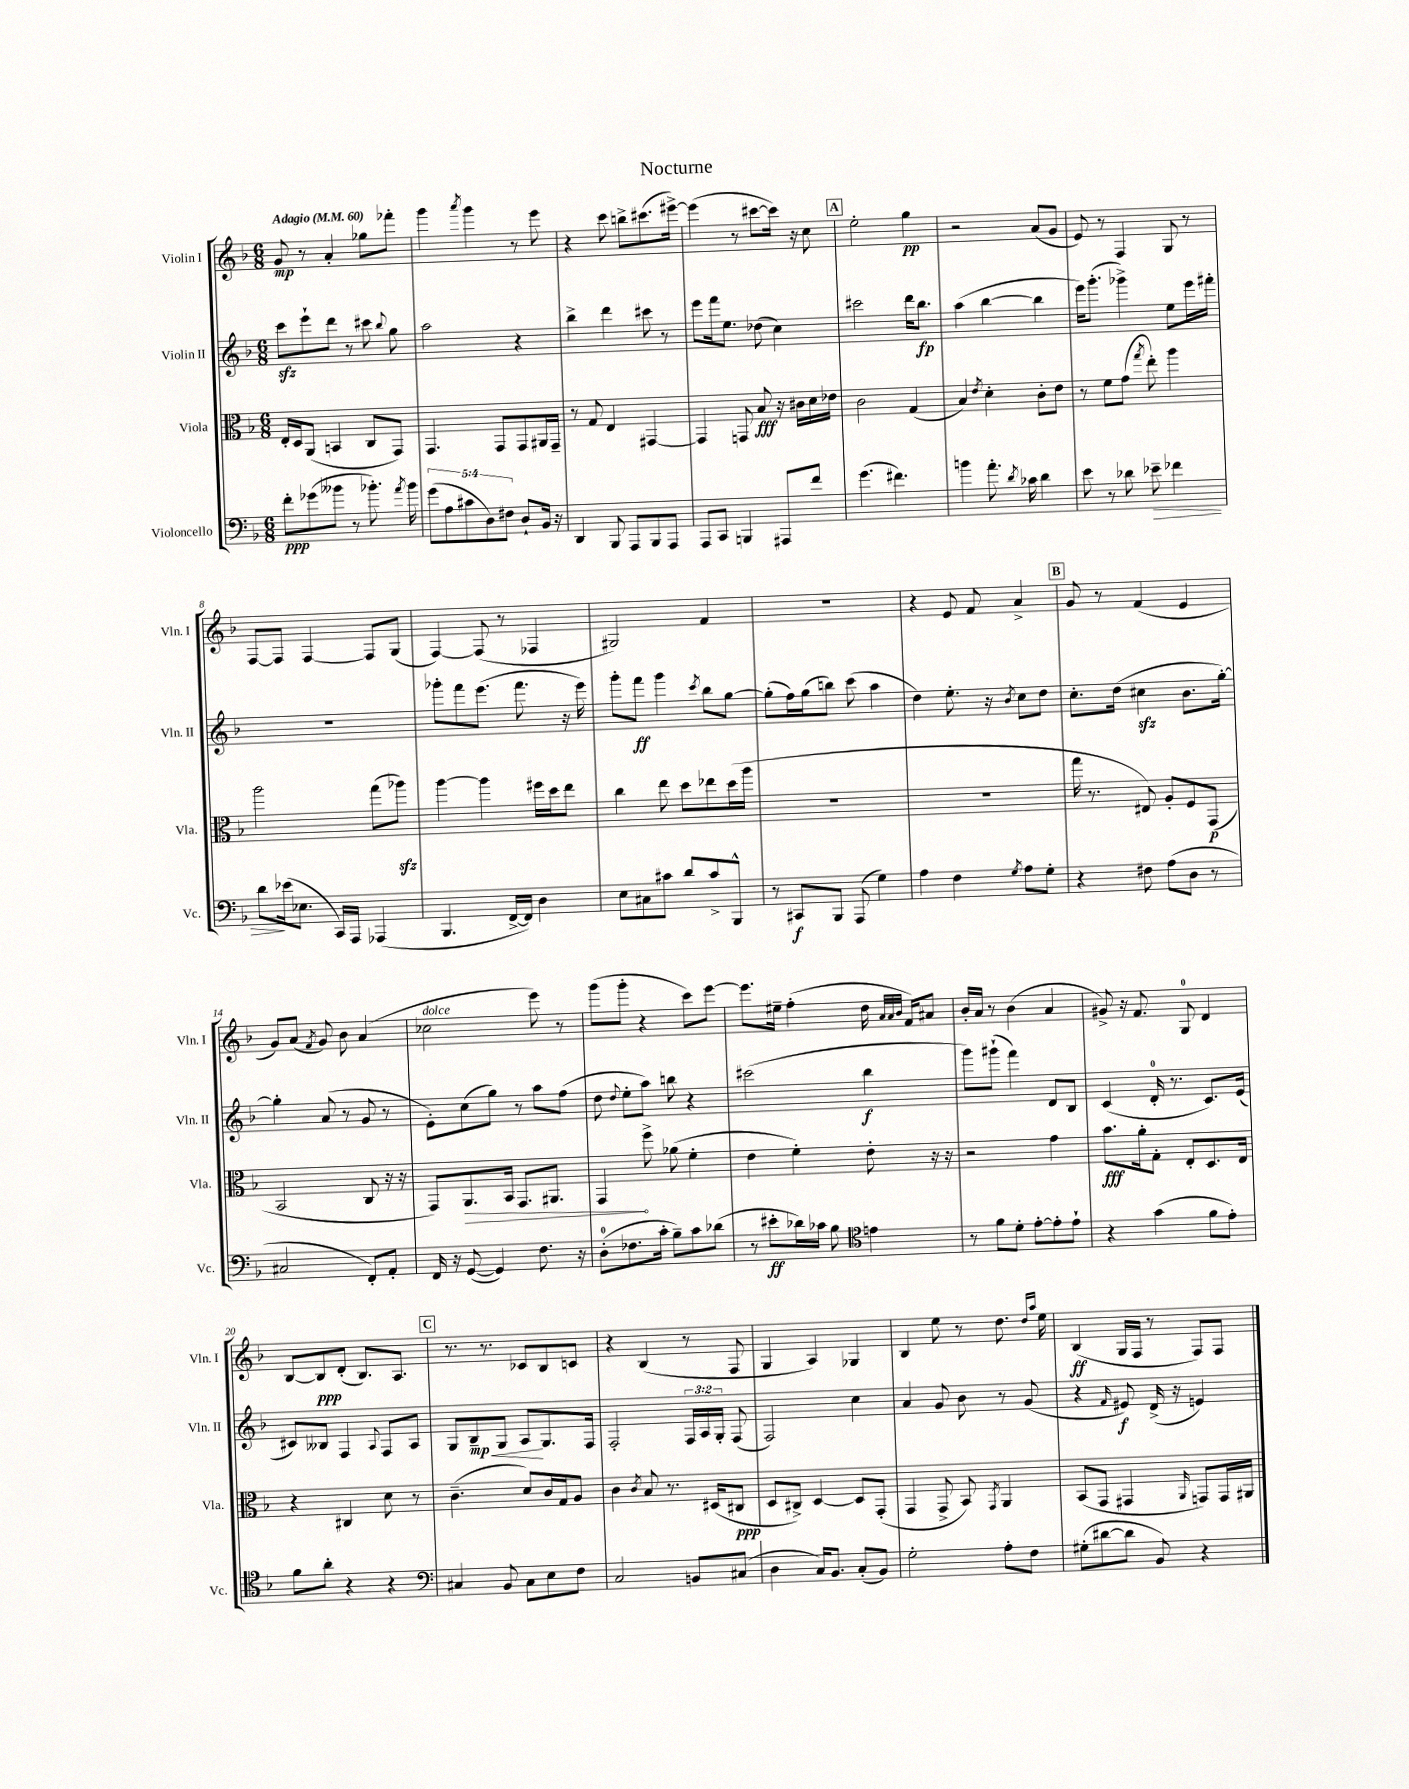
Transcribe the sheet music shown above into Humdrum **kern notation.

**kern	**dynam	**kern	**dynam	**kern	**dynam	**kern	**dynam
*part4	*part4	*part3	*part3	*part2	*part2	*part1	*part1
*staff4	*staff4	*staff3	*staff3	*staff2	*staff2	*staff1	*staff1
*I"Violoncello	*	*I"Viola	*	*I"Violin II	*	*I"Violin I	*
*I'Vc.	*	*I'Vla.	*	*I'Vln. II	*	*I'Vln. I	*
*clefF4	*	*clefC3	*	*clefG2	*	*clefG2	*
*k[b-]	*	*k[b-]	*	*k[b-]	*	*k[b-]	*
*M6/8	*	*M6/8	*	*M6/8	*	*M6/8	*
*MM60	*	*MM60	*	*MM60	*	*MM60	*
=1	=1	=1	=1	=1	=1	=1	=1
!	!	!	!	!	!	!LO:TX:a:B:t=Adagio	!
8f'\L	ppp	16E'/LL	.	8ccczz\L	.	8g/	mp
.	.	16D/J	.	.	.	.	.
(8g-X\	.	(8AA/J	.	8eee`\	.	8r	.
8b--X\J	.	4BBn/	.	8ddd\J	.	4a'/	.
8r	.	.	.	8r	.	.	.
8.b-X'\)	.	8C/L	.	8ccc#X\	.	8gg-X\L	.
.	.	.	.	8qqbb-/	.	.	.
.	.	8GG/J)	.	8gg\	.	8fff-X'\J	.
8qa/	.	.	.	.	.	.	.
16b-\	.	.	.	.	.	.	.
=2	=2	=2	=2	=2	=2	=2	=2
(10g\L	.	4.GG/	.	2aa\	.	4ggg\	.
10A\	.	.	.	.	.	.	.
10c#X\	.	.	.	.	.	.	.
.	.	.	.	.	.	8qaaa/	.
.	.	.	.	.	.	4ggg\	.
10D\)	.	.	.	.	.	.	.
.	.	8GG/L	.	.	.	.	.
10F#X\J	.	.	.	.	.	.	.
8D`/L	.	8GG/	.	4r	.	8r	.
16BB-/Jk	.	16AA#X/L	.	.	.	8eee\	.
16r	.	16GG~/JJ	.	.	.	.	.
=3	=3	=3	=3	=3	=3	=3	=3
4DD/	.	8r	.	4bb-^\	.	4r	.
.	.	8G/	.	.	.	.	.
8BBB-/	.	4E/	.	4ddd\	.	8ccc\	.
8AAA/L	.	.	.	.	.	8bbn^\L	.
8BBB-/	.	[4GG#X/	.	8ccc#X\	.	(8.ccc#X\	.
8AAA/J	.	.	.	8r	.	.	.
.	.	.	.	.	.	[16eee#X^\Jk)	.
=4	=4	=4	=4	=4	=4	=4	=4
8AAA/L	.	4GG#/]	.	8eee\L	.	(4eee#\]	.
8CC/J	.	.	.	16fff\k	.	.	.
.	.	.	.	8.ee\J	.	.	.
4BBBn/	.	8GGn/	.	.	.	8r	.
.	.	8B-/	fff	(8dd-X\	.	[8ccc#X\L	.
8AAA#X/L	.	16r	.	4cc\)	.	16ccc#\Jk])	.
.	.	16c#X\LL	.	.	.	16r	.
8f/J	.	16d\	.	.	.	8cc\	.
.	.	16e-X\JJ	.	.	.	.	.
!!LO:REH:place=s1:t=A
=5	=5	=5	=5	=5	=5	=5	=5
(4.g\	.	2c\	.	2ccc#X\	.	2ee'\	.
4.f#X\)	.	.	.	.	.	.	.
.	.	(4G/	.	16ddd\KL	.	4gg\	pp
.	.	.	.	8.bb-\J	fp	.	.
=6	=6	=6	=6	=6	=6	=6	=6
4bn\	.	4B-/)	.	(4aa\	.	2r	.
.	.	8qe/	.	.	.	.	.
8.a'\	.	4d'\	.	[4bb-\	.	.	.
8qd/	.	.	.	.	.	.	.
16c-X\	.	.	.	.	.	.	.
4d\	.	8c'\L	.	4bb-\]	.	(8a/L	.
.	.	8e\J	.	.	.	8g/J	.
=7	=7	=7	=7	=7	=7	=7	=7
8e\	.	8r	.	16eee\KL)	.	8e/)	.
.	.	.	.	(8.ggg'\J	.	.	.
8r	.	8f\L	.	.	.	8r	.
8d-X\	.	(8g\J	.	4ggg-X^\)	.	4F/	.
.	.	8qgg/	.	.	.	.	.
!	!LO:HP:b	!	!	!	!	!	!
8e-X~\	>	8ee'\)	.	.	.	.	.
4f-X\	.	4aa\	.	8ee\L	.	8G/	.
.	.	.	.	16eee\L	.	8r	.
.	.	.	.	16fff#X'\JJ	.	.	.
!!LO:LB:g=z
=8	=8	=8	=8	=8	=8	=8	=8
8d\L	.	2aa\	.	2.r	.	[8F/L	.
(16e-X\k	]	.	.	.	.	8F/J]	.
8.E-X\J	.	.	.	.	.	.	.
.	.	.	.	.	.	[4F/	.
16CC/LL)	.	.	.	.	.	.	.
16AAA/JJ	.	.	.	.	.	.	.
(4AAA-X/	.	(8gg\L	.	.	.	8F/L]	.
.	.	8aa-Xzz\J)	.	.	.	(8G/J	.
=9	=9	=9	=9	=9	=9	=9	=9
4.BBB-/	.	[4aa\	.	8ggg-X'\L	.	[4F/)	.
.	.	.	.	8fff\	.	.	.
.	.	4aa\]	.	(8.eee\J	.	(8F/]	.
[16FF^/LL	.	.	.	.	.	8r	.
16FF/JJ])	.	.	.	8.fff\	.	.	.
4D\	.	16ff#X\LL	.	.	.	4F-X/	.
.	.	16dd\J	.	.	.	.	.
.	.	8ee\J	.	16r	.	.	.
.	.	.	.	16eee\)	.	.	.
=10	=10	=10	=10	=10	=10	=10	=10
8E\L	.	4cc\	.	8ggg'\L	.	2G#X/)	.
8C#X\	.	.	.	8fff\J	ff	.	.
8c#X\J	.	8ee\	.	4ggg\	.	.	.
8d/L	.	8dd\L	.	.	.	.	.
.	.	.	.	8qccc/	.	.	.
8c#^/	.	8ee-X\	.	8bb-\L	.	4f/	.
8BBB-^^/J	.	(16dd\L	.	[8gg\J	.	.	.
.	.	16aa\JJ	.	.	.	.	.
=11	=11	=11	=11	=11	=11	=11	=11
8r	.	2.r	.	(8gg'\L]	.	2.r	.
8CC#X/L	f	.	.	16ff\L)	.	.	.
.	.	.	.	(16gg\J	.	.	.
8BBB-/J	.	.	.	8bbn\J)	.	.	.
(8AAA/	.	.	.	(8ccc\	.	.	.
4G\)	.	.	.	4aa\	.	.	.
=12	=12	=12	=12	=12	=12	=12	=12
4A\	.	2.r	.	4dd\)	.	4r	.
4F\	.	.	.	8.ee'\	.	8e/	.
.	.	.	.	.	.	8f/	.
.	.	.	.	16r	.	.	.
8qG/	.	.	.	8qb-/	.	.	.
8A\L	.	.	.	8cc\L	.	4a^/	.
8G'\J	.	.	.	8dd\J	.	.	.
!!LO:REH:place=s1:t=B
=13	=13	=13	=13	=13	=13	=13	=13
4r	.	16gg\	.	8.cc'\L	.	8g/	.
.	.	8.r	.	.	.	.	.
.	.	.	.	.	.	8r	.
.	.	.	.	(16dd\Jk	.	.	.
8F#X\	.	8E#X/)	.	4cc#Xzz\	.	(4f/	.
(8A\L	.	8A'/L	.	.	.	.	.
8D\J	.	8F/	.	8.b-\L	.	4e/	.
8r	.	(8GG/J	p	.	.	.	.
.	.	.	.	[16gg'\Jk)	.	.	.
!!LO:LB:g=z
=14	=14	=14	=14	=14	=14	=14	=14
2C#X/	.	2BB-/	.	4gg'\]	.	8g/L)	.
.	.	.	.	.	.	(8a/J	.
.	.	.	.	.	.	8qf/	.
.	.	.	.	(8a/	.	8g/)	.
.	.	.	.	8r	.	8b-\	.
8FF'/L)	.	8C/	.	8g/	.	(4a/	.
8AA'/J	.	16r	.	8r	.	.	.
.	.	16r	.	.	.	.	.
=15	=15	=15	=15	=15	=15	=15	=15
!	!	!	!	!	!	!LO:TX:a:i:t=dolce	!
16FF/	.	8GG/L)	.	8e'\L)	.	2cc-X\	.
16r	.	.	.	.	.	.	.
!	!	!	!LO:HP:b	!	!	!	!
([8GG/	.	8.AA/	>	(8cc\	.	.	.
4GG/])	.	.	.	8gg\J)	.	.	.
.	.	16BB-/Jk	.	.	.	.	.
.	.	8.GG/L	.	8r	.	.	.
8.F\	.	.	.	8aa\L	.	8eee\)	.
.	.	8.AA#X/J	.	.	.	.	.
.	.	.	.	(8ff\J	.	8r	.
16r	.	.	.	.	.	.	.
=16	=16	=16	=16	=16	=16	=16	=16
(8D'\L	.	4GG/	.	8dd\	.	(8ggg\L	.
.	.	.	.	8qqdd/	.	.	.
8.F-X\	.	.	.	8ee'\L	.	8ggg'\J	.
.	.	8ff^\	]	8aa\J)	.	4r	.
16c'\Jk	.	.	.	.	.	.	.
8B-~\L)	.	(8a-X\	.	8bbn\	.	.	.
8c\	.	4f'\	.	4r	.	8ccc\L)	.
(8d-X\J	.	.	.	.	.	[8eee\J	.
=17	=17	=17	=17	=17	=17	=17	=17
8r	.	4e\	.	(2ccc#X\	.	8.eee\L]	.
8e#X'\L	ff	.	.	.	.	.	.
.	.	.	.	.	.	16ee#X~\Jk	.
16d-X\L)	.	4f'\)	.	.	.	(4ff'\	.
16c-X\JJ	.	.	.	.	.	.	.
8B-\	.	.	.	.	.	.	.
*clefC4	*	*	*	*	*	*	*
4en\	.	8e'\	.	4bb-\	f	16dd\	.
.	.	.	.	.	.	32qqa/LLL	.
.	.	.	.	.	.	32qqa/	.
.	.	.	.	.	.	32qqb-/JJJ	.
.	.	.	.	.	.	16f/KL)	.
.	.	16r	.	.	.	8a#X/J	.
.	.	16r	.	.	.	.	.
=18	=18	=18	=18	=18	=18	=18	=18
8r	.	2r	.	8ggg\L)	.	16b-'/LL	.
.	.	.	.	.	.	16a/JJ	.
8f\L	.	.	.	(8ggg#X`\J	.	8r	.
8d'\J	.	.	.	4fff\)	.	(4b-\	.
[8e'\L	.	.	.	.	.	.	.
8e'\]	.	4g\	.	8d/L	.	4a/	.
8e`\J	.	.	.	8B-/J	.	.	.
=19	=19	=19	=19	=19	=19	=19	=19
4r	.	8.b-\L	fff	(4c/	.	8g#X^/)	.
.	.	.	.	.	.	16r	.
.	.	16a'\k	.	.	.	8.f/	.
(4g\	.	8G'\J	.	16d'/	.	.	.
.	.	.	.	8.r	.	.	.
.	.	8E'/L	.	.	.	8G/	.
8f\L	.	8.D/	.	8.c/L)	.	4d/	.
8e'\J)	.	.	.	.	.	.	.
.	.	16E/Jk	.	(16e/Jk	.	.	.
!!LO:LB:g=z
=20	=20	=20	=20	=20	=20	=20	=20
8f\L	.	4r	.	8c#X/L)	.	[8B-/L	.
8a'\J	.	.	.	8B--X/J	.	8B-/]	ppp
4r	.	4C#X/	.	4F/	.	(8d'/J	.
.	.	.	.	.	.	8.B-/L)	.
.	.	.	.	8qqA/	.	.	.
4r	.	8d\	.	8F/L	.	.	.
.	.	.	.	.	.	8.A/J	.
.	.	8r	.	8A/J	.	.	.
!!LO:REH:place=s1:t=C
=21	=21	=21	=21	=21	=21	=21	=21
*clefF4	*	*	*	*	*	*	*
4C#X/	.	(4.c~\	.	8G/L	.	8.r	.
!	!	!	!	!	!LO:HP:b	!	!
.	.	.	.	8B-~/	< mp	.	.
.	.	.	.	.	.	8.r	.
8BB-/	.	.	.	8G/J	.	.	.
8C#\L	.	8d/L)	.	8A/L	.	8c-X/L	.
8E\	.	16c/L	.	8.G/	[	8B-/	.
.	.	16G/J	.	.	.	.	.
8F\J	.	8A/J	.	.	.	8cn/J	.
.	.	.	.	16F/Jk	.	.	.
=22	=22	=22	=22	=22	=22	=22	=22
2C/	.	4c\	.	2F'/	.	4r	.
.	.	8qc/	.	.	.	.	.
.	.	8B-/	.	.	.	(4B-/	.
.	.	8.r	.	.	.	.	.
8BBn/L	.	.	.	24F/LL	.	8r	.
.	.	.	.	24A/	.	.	.
.	.	(16D#X/KL	.	.	.	.	.
.	.	.	.	24G'/JJ	.	.	.
(8C#X/J	.	8C#X/J	ppp	(8F/	.	8F/	.
=23	=23	=23	=23	=23	=23	=23	=23
4D\	.	8D/L	.	2F/)	.	4G/	.
.	.	8C#X^/J)	.	.	.	.	.
16C/KL)	.	[4D/	.	.	.	4A/)	.
8.BB-/J	.	.	.	.	.	.	.
(8C'/L	.	8D/L]	.	4cc\	.	4G-X/	.
8BB-/J)	.	(8GG'/J	.	.	.	.	.
=24	=24	=24	=24	=24	=24	=24	=24
2G'\	.	4GG/	.	4a/	.	4B-/	.
.	.	8GG^/	.	8g/	.	8ee\	.
.	.	8BB-/)	.	8b-\	.	8r	.
.	.	8qGG/	.	.	.	.	.
8A'\L	.	4AA/	.	8r	.	8.dd\	.
8F\J	.	.	.	(8g/	.	.	.
.	.	.	.	.	.	16qqdd/LL	.
.	.	.	.	.	.	16qqaa/JJ	.
.	.	.	.	.	.	16ee\	.
=25	=25	=25	=25	=25	=25	=25	=25
(8G#X'\L	.	(8BB-/L	.	4r	.	(4B-/	ff
[8d#X\	.	8GG/J	.	.	.	.	.
.	.	.	.	16qqf/	.	.	.
8d#\J]	.	4GG#X/	.	8e#X/)	f	16G/LL	.
.	.	.	.	.	.	16F/JJ	.
8BB-/)	.	.	.	(16d^/	.	8r	.
.	.	.	.	16r	.	.	.
.	.	16qqAA/	.	.	.	.	.
4r	.	8GGn/L)	.	4en/)	.	8F/L)	.
.	.	16GG/L	.	.	.	8F/J	.
.	.	16AA#X/JJ	.	.	.	.	.
==	==	==	==	==	==	==	==
*-	*-	*-	*-	*-	*-	*-	*-
